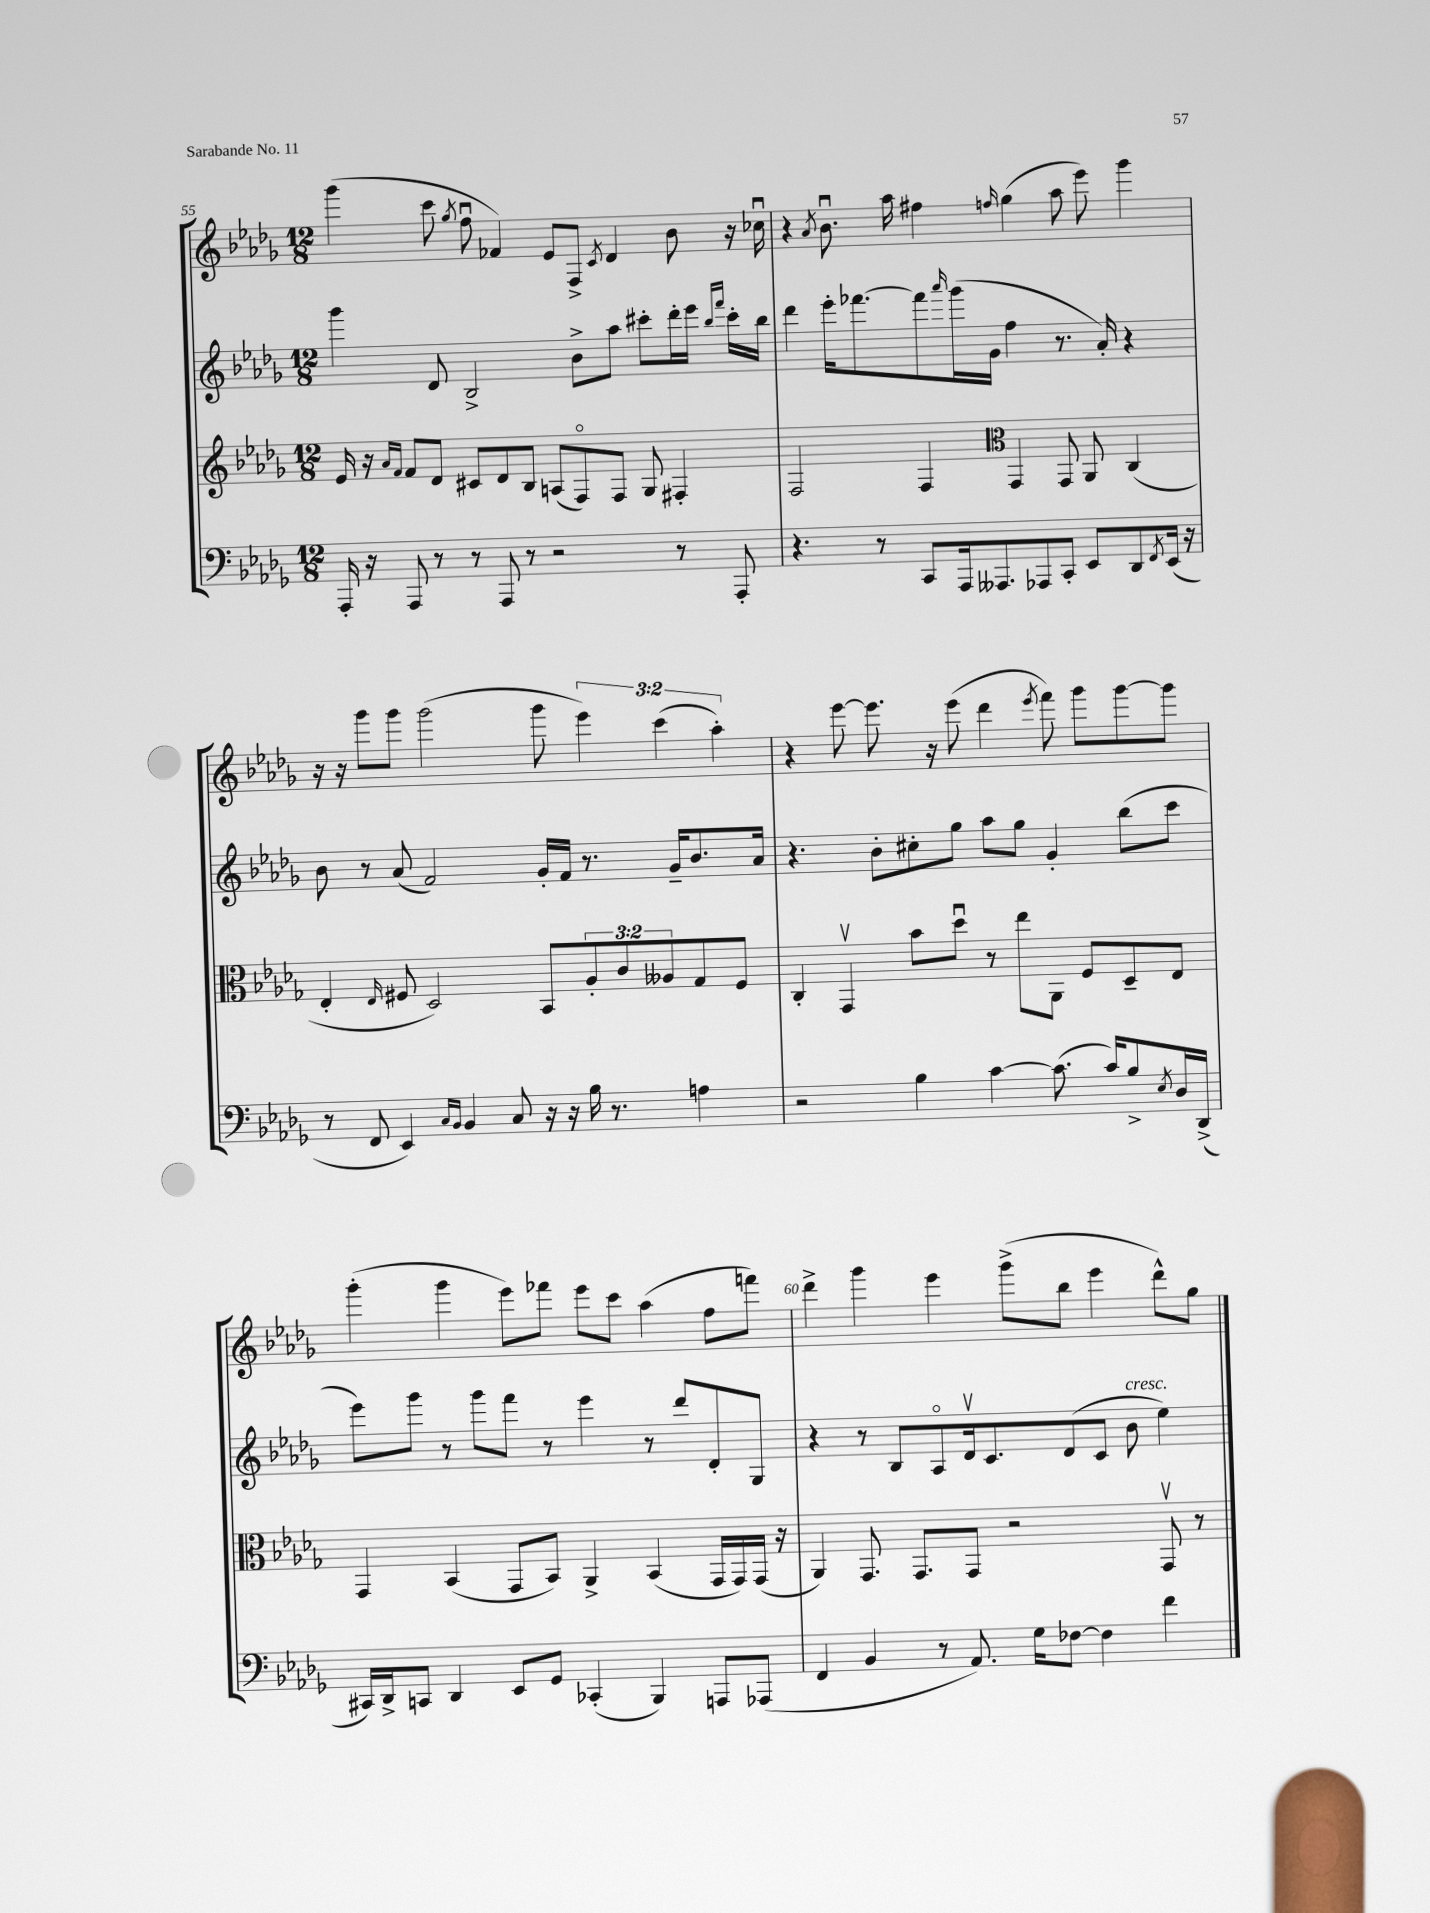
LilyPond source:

<<
\new StaffGroup <<
\new Staff = "s0" {
    \clef treble \key des \major \numericTimeSignature \time 12/8 \override Staff.TupletNumber.text = #tuplet-number::calc-fraction-text
    ges'''4( c'''8 \acciaccatura { ges''8 } f''8\downbow fes'4) ees'8 f8-> \acciaccatura { c'8 } des'4 bes'8 r16 ces''16\downbow |
    r4 \acciaccatura { aes'8 } bes'8.\downbow aes''16 fis''4 \grace { f''16 } ges''4( aes''8 ees'''8) ges'''4 |
    r16 r16 ges'''8 ges'''8 ges'''2( ges'''8 \tuplet 3/2 { ees'''4) c'''4( aes''4-.) } |
    r4 ees'''8~ ees'''8. r16 ees'''8( des'''4 \acciaccatura { ees'''8 } f'''8) ges'''8 ges'''8~ ges'''8 |
    ges'''4-.( ges'''4 ees'''8) fes'''8 ees'''8 c'''8 aes''4( f''8 f'''8) |
    des'''4-> ges'''4 ees'''4 ges'''8->( bes''8 ees'''4 des'''8-^) ges''8 \bar "|." |
}
\new Staff = "s1" {
    \clef treble \key des \major \numericTimeSignature \time 12/8
    ges'''4 des'8 bes2-> bes'8-> aes''8 cis'''8-. des'''16-. ees'''16 \grace { bes''16 f'''16 } cis'''16-. bes''16 |
    des'''4 ees'''16-. fes'''8.~ fes'''8 \grace { aes'''16 } ges'''16( ges'16 f''4 r8. aes'16-.) r4 |
    bes'8 r8 aes'8( f'2) ges'16-. f'16 r8. ges'16-- bes'8. aes'16 |
    r4. bes'8-. cis''8-. ges''8 aes''8 ges''8 ges'4-. bes''8( c'''8 |
    ees'''8) ges'''8 r8 ges'''8 f'''8 r8 ees'''4 r8 des'''8 des'8-. ges8 |
    r4 r8 bes8 aes8\flageolet des'16\upbow c'8. des'8( c'8 bes'8^\markup { \italic "cresc." } ees''4) \bar "|." |
}
\new Staff = "s2" {
    \clef treble \key des \major \numericTimeSignature \time 12/8 \override Staff.TupletNumber.text = #tuplet-number::calc-fraction-text
    ees'16 r16 \grace { aes'16 f'16 } f'8 des'8 cis'8 des'8 bes8 a8( f8\flageolet) f8 ges8 fis4-. |
    f2 f4 \clef alto ges,4 ges,8 aes,8 c4( |
    ees4-. \grace { ees16 } fis8 des2) bes,8 \tuplet 3/2 { aes8-. c'8 aeses8 } ges8 fis8 |
    c4-. ges,4\upbow bes'8 des''8\downbow r8 ees''8 aes,8 f8 des8-- ees8 |
    ges,4 bes,4( ges,8 bes,8) aes,4-> bes,4( ges,16 ges,16) ges,16( r16 |
    aes,4) ges,8. ges,8. ges,8 r2 ges,8\upbow r8 \bar "|." |
}
\new Staff = "s3" {
    \clef bass \key des \major \numericTimeSignature \time 12/8
    aes,,16-. r16 aes,,8 r8 r8 aes,,8 r8 r2 r8 aes,,8-. |
    r4. r8 c,8 aes,,16 aeses,,8. aes,,8 c,8-. ees,8 des,8 \acciaccatura { f,8 } ees,16( r16 |
    r8 f,8 ees,4) \grace { c16 bes,16 } bes,4 c8 r16 r16 bes16 r8. a4 |
    r2 bes4 c'4~ c'8.( c'16) bes8-> \acciaccatura { ees8 } des16 des,16->( |
    cis,16) des,16-> c,8 des,4 ees,8 ges,8 ces,4-.( bes,,4) a,,8 aes,,8( |
    f,4 bes,4 r8 aes,8.) ges16 fes8~ fes4 f'4 \bar "|." |
}
>>
>>
\layout { \context { \Score currentBarNumber = #55 \override BarNumber.break-visibility = ##(#f #t #t) barNumberVisibility = #(every-nth-bar-number-visible 5) } }
